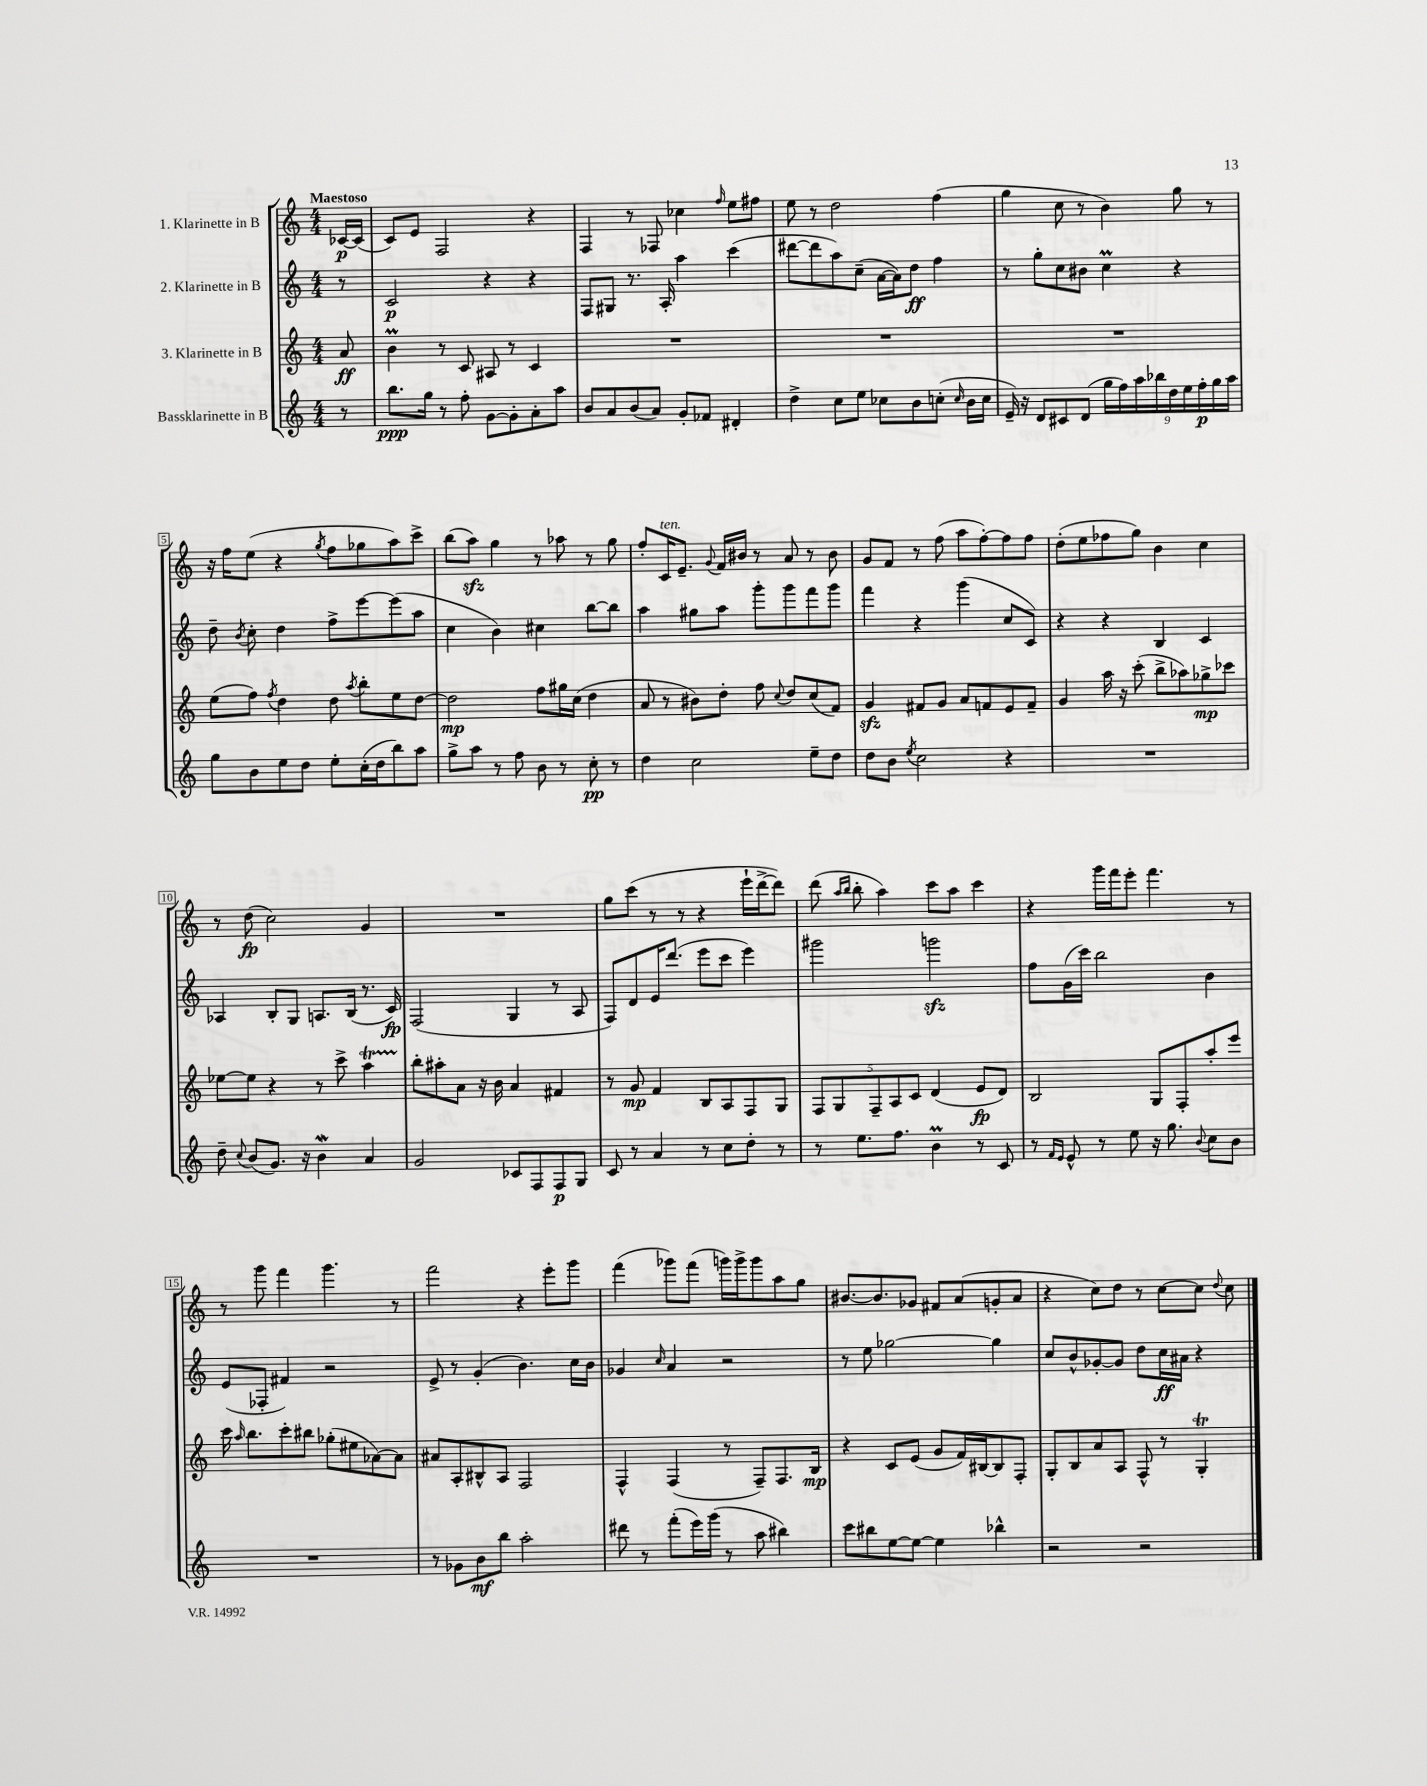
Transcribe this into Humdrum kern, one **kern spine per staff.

**kern	**dynam	**kern	**dynam	**kern	**dynam	**kern	**dynam
*part4	*part4	*part3	*part3	*part2	*part2	*part1	*part1
*staff4	*staff4	*staff3	*staff3	*staff2	*staff2	*staff1	*staff1
*I"Bassklarinette in B	*	*I"3. Klarinette in B	*	*I"2. Klarinette in B	*	*I"1. Klarinette in B	*
*clefG2	*	*clefG2	*	*clefG2	*	*clefG2	*
*k[]	*	*k[]	*	*k[]	*	*k[]	*
*M4/4	*	*M4/4	*	*M4/4	*	*M4/4	*
=	=	=	=	=	=	=	=
!	!	!	!	!	!	!LO:TX:a:B:t=Maestoso	!
8r	.	8a/	ff	8r	.	[16c-X/LL	p
.	.	.	.	.	.	(16c-/JJ]	.
=1	=1	=1	=1	=1	=1	=1	=1
8.bb\L	ppp	4bm\	.	2c/	p	8c/L)	.
.	.	.	.	.	.	8e/J	.
16gg\Jk	.	.	.	.	.	.	.
8r	.	8r	.	.	.	2F/	.
8ff'\	.	8c/	.	.	.	.	.
[8g\L	.	8A#X/	.	4r	.	.	.
8g'\]	.	8r	.	.	.	.	.
8a'\	.	4c/	.	4r	.	4r	.
8aa\J	.	.	.	.	.	.	.
=2	=2	=2	=2	=2	=2	=2	=2
8b/L	.	1r	.	8F/L	.	4F/	.
8a/	.	.	.	8G#X/J	.	.	.
(8b/	.	.	.	8.r	.	8r	.
8a/J)	.	.	.	.	.	8F-X/	.
.	.	.	.	16A'/	.	.	.
8g'/L	.	.	.	4aa\	.	4cc-X\	.
8f-X/J	.	.	.	.	.	.	.
.	.	.	.	.	.	16qqff/	.
4d#X'/	.	.	.	(4ccc\	.	8ee\L	.
.	.	.	.	.	.	8ff#X\J	.
=3	=3	=3	=3	=3	=3	=3	=3
4dd^\	.	1r	.	[8ddd#X\L	.	8ee\	.
.	.	.	.	8ddd#\]	.	8r	.
8cc\L	.	.	.	8aa\)	.	2dd\	.
8ee\J	.	.	.	(8cc~\J	.	.	.
8cc-X\L	.	.	.	[16a\LL	.	.	.
.	.	.	.	16a\J])	.	.	.
8b\	.	.	.	8dd\J	ff	.	.
(8ccn'\J	.	.	.	4ff\	.	(4ff\	.
16qqcc/	.	.	.	.	.	.	.
16b\LL	.	.	.	.	.	.	.
16cc\JJ	.	.	.	.	.	.	.
=4	=4	=4	=4	=4	=4	=4	=4
16e~/)	.	1r	.	8r	.	4gg\	.
16r	.	.	.	.	.	.	.
8d/L	.	.	.	8gg'\L	.	.	.
8c#X/	.	.	.	8cc\	.	8cc\	.
(8d/J	.	.	.	8b#X\J	.	8r	.
18gg\LL	.	.	.	4ccM\	.	4b\)	.
18ff\)	.	.	.	.	.	.	.
18aa\	.	.	.	.	.	.	.
18bb-X\	.	.	.	.	.	.	.
18dd\	.	.	.	.	.	.	.
.	.	.	.	4r	.	8gg\	.
18ee\	.	.	.	.	.	.	.
18ff'\	p	.	.	.	.	.	.
.	.	.	.	.	.	8r	.
18gg\	.	.	.	.	.	.	.
18aa\JJ	.	.	.	.	.	.	.
!!LO:LB:g=z
=5	=5	=5	=5	=5	=5	=5	=5
8gg\L	.	(8ee\L	.	8dd~\	.	16r	.
.	.	.	.	.	.	16ff\KL	.
.	.	.	.	8qb/	.	.	.
8b\	.	8ff\J)	.	8cc'\	.	(8ee\J	.
.	.	8qff/	.	.	.	.	.
8ee\	.	4dd\	.	4dd\	.	4r	.
8dd\J	.	.	.	.	.	.	.
.	.	.	.	.	.	8qgg/	.
8ee'\L	.	8dd\	.	8ff^\L	.	8ff\L	.
.	.	8qaa/	.	.	.	.	.
(16cc'\L	.	8bb'\L	.	[8eee\	.	8gg-X\	.
16dd\J	.	.	.	.	.	.	.
8bb\)	.	8ee\	.	(8eee\]	.	8aa\)	.
8aa\J	.	[8dd\J	.	8aa\J	.	8ccc^\J	.
=6	=6	=6	=6	=6	=6	=6	=6
8gg^\L	.	2dd\]	mp	4cc\	.	(8bb\L	.
8aa\J	.	.	.	.	.	8aazz\J)	.
8r	.	.	.	4b\)	.	4gg\	.
8ff\	.	.	.	.	.	.	.
8b\	.	8ff\L	.	4cc#X\	.	8r	.
8r	.	16gg#X\L	.	.	.	8aa-X\	.
.	.	(16cc\JJ	.	.	.	.	.
8cc'\	pp	4dd\	.	[8bb\L	.	8r	.
8r	.	.	.	8bb\J]	.	8gg\	.
=7	=7	=7	=7	=7	=7	=7	=7
4dd\	.	8a/	.	4aa\	.	8ff'/L	.
!	!	!	!	!	!	!LO:TX:a:i:t=ten.	!
.	.	8r	.	.	.	16c/K	.
.	.	.	.	.	.	8.e~/J	.
2cc\	.	8b#X\L)	.	8gg#X\L	.	.	.
.	.	.	.	.	.	8qqg/	.
.	.	8dd'\J	.	8aa\J	.	16f/LL	.
.	.	.	.	.	.	16b#X/JJ	.
.	.	8ff\	.	8ggg'\L	.	8r	.
.	.	8qqcc/	.	.	.	.	.
.	.	8dd/L	.	8ggg\	.	8a/	.
8ee~\L	.	(8cc/	.	8fff\	.	8r	.
8dd\J	.	8f/J)	.	8ggg\J	.	8b#\	.
=8	=8	=8	=8	=8	=8	=8	=8
8dd\L	.	4gzz/	.	4fff\	.	8g/L	.
8b\J	.	.	.	.	.	8f/J	.
8qee/	.	.	.	.	.	.	.
2cc\	.	8f#X/L	.	4r	.	8r	.
.	.	8g/J	.	.	.	(8ff\	.
.	.	8a/L	.	(4ggg\	.	8aa\L	.
.	.	8fn/	.	.	.	[8ff'\)	.
4r	.	8e/	.	8cc/L	.	8ff\]	.
.	.	8f~/J	.	8c/J)	.	8ff\J	.
=9	=9	=9	=9	=9	=9	=9	=9
1r	.	4g/	.	4r	.	(8dd'\L	.
.	.	.	.	.	.	8ee\	.
.	.	16aa\	.	4r	.	8ff-X\	.
.	.	16r	.	.	.	.	.
.	.	(8ccc'\	.	.	.	8gg\J)	.
.	.	8bb^\L	.	4B/	.	4b\	.
.	.	8aa-X\)	.	.	.	.	.
.	.	8gg-X^\	mp	4c/	.	4cc\	.
.	.	8ccc-X\J	.	.	.	.	.
!!LO:LB:g=z
=10	=10	=10	=10	=10	=10	=10	=10
8dd~\	.	[8ee-X\L	.	4A-X/	.	8r	.
8qqcc/	.	.	.	.	.	.	.
(8b/L	.	8ee-\J]	.	.	.	(8dd\	fp
8.g/J)	.	4r	.	8B'/L	.	2cc\)	.
.	.	.	.	8G/J	.	.	.
16r	.	.	.	.	.	.	.
4bW\	.	8r	.	8.An/L	.	.	.
.	.	8ccc^\	.	.	.	.	.
.	.	.	.	(16B/Jk	.	.	.
4a/	.	4aaT\	.	8.r	.	4g/	.
.	.	.	.	16c/)	fp	.	.
=11	=11	=11	=11	=11	=11	=11	=11
2g/	.	8bb'\L	.	(2F/	.	1r	.
.	.	8aa#X'\	.	.	.	.	.
.	.	8a\J	.	.	.	.	.
.	.	16r	.	.	.	.	.
.	.	16b\	.	.	.	.	.
8c-X/L	.	4a/	.	4G/	.	.	.
8F/	.	.	.	.	.	.	.
8F/	p	4f#X/	.	8r	.	.	.
8G/J	.	.	.	8A/	.	.	.
=12	=12	=12	=12	=12	=12	=12	=12
8c/	.	8r	.	8F/L)	.	8gg\L	.
8r	.	8g/	mp	8d/	.	(8ccc\J	.
4a/	.	4f/	.	16e/K	.	8r	.
.	.	.	.	(8.ddd/J	.	.	.
.	.	.	.	.	.	8r	.
8r	.	8B/L	.	8eee\L	.	4r	.
8cc\L	.	8A/	.	8ccc\J	.	.	.
8dd'\J	.	8F/	.	4eee\)	.	16eee`\LL	.
.	.	.	.	.	.	[16ddd^\J	.
8r	.	8G/J	.	.	.	8ddd\J])	.
=13	=13	=13	=13	=13	=13	=13	=13
8r	.	10F/L	.	2ggg#X\	.	(8ddd\	.
.	.	10G/	.	.	.	.	.
.	.	.	.	.	.	16qqaa/LL	.
.	.	.	.	.	.	16qqbb/JJ	.
8.ee\L	.	.	.	.	.	8bb'\	.
.	.	10F~/	.	.	.	.	.
.	.	.	.	.	.	4aa\)	.
.	.	10A/	.	.	.	.	.
8.ff\J	.	.	.	.	.	.	.
.	.	10c/J	.	.	.	.	.
4bm\	.	(4d/	.	2gggnzz\	.	8ccc\L	.
.	.	.	.	.	.	8aa\J	.
8r	.	8e/L	fp	.	.	4ccc\	.
8c/	.	8d/J)	.	.	.	.	.
=14	=14	=14	=14	=14	=14	=14	=14
8r	.	2B/	.	8ff\L	.	4r	.
16qqf/LL	.	.	.	.	.	.	.
16qqe/JJ	.	.	.	.	.	.	.
8e^^/	.	.	.	(16g\L	.	.	.
.	.	.	.	16ccc\JJ)	.	.	.
8r	.	.	.	2bb\	.	16ggg\LL	.
.	.	.	.	.	.	16fff\J	.
8ee\	.	.	.	.	.	8eee'\J	.
16r	.	8G/L	.	.	.	4.fff\	.
8.gg\	.	.	.	.	.	.	.
.	.	8F'/	.	.	.	.	.
8qqb/	.	.	.	.	.	.	.
8cc\L	.	8aa'/	.	4b\	.	.	.
8b\J	.	8eee/J	.	.	.	8r	.
!!LO:LB:g=z
=15	=15	=15	=15	=15	=15	=15	=15
1r	.	16ccc\	.	(8e/L	.	8r	.
.	.	16qqaa/	.	.	.	.	.
.	.	8.bb\L	.	.	.	.	.
.	.	.	.	8F-X'/J	.	8ggg\	.
.	.	8ccc'\	.	4f#X/)	.	4fff\	.
.	.	8bb#X\J	.	.	.	.	.
.	.	(8gg-X'\L	.	2r	.	4.ggg\	.
.	.	8ee#X\	.	.	.	.	.
.	.	[8a-X\)	.	.	.	.	.
.	.	8a-\J]	.	.	.	8r	.
=16	=16	=16	=16	=16	=16	=16	=16
8r	.	8a#X/L	.	8e^/	.	2fff\	.
8g-X\L	.	8A'/	.	8r	.	.	.
8b\	mf	8B#X^^/	.	(4g'/	.	.	.
8bb\J	.	8A/J	.	.	.	.	.
2aa'\	.	2F/	.	4.b\)	.	4r	.
.	.	.	.	.	.	8eee'\L	.
.	.	.	.	16cc\LL	.	8ggg\J	.
.	.	.	.	16b\JJ	.	.	.
=17	=17	=17	=17	=17	=17	=17	=17
8ddd#X\	.	4F^^/	.	4g-X/	.	(4fff\	.
8r	.	.	.	.	.	.	.
.	.	.	.	16qqcc/	.	.	.
(8fff'\L	.	(4F/	.	4a/	.	8ggg-X\L)	.
16eee\L)	.	.	.	.	.	(8fff\J	.
(16ggg\JJ	.	.	.	.	.	.	.
8r	.	8r	.	2r	.	16gggn\LL)	.
.	.	.	.	.	.	16ggg^\J	.
8aa\	.	8F~/L)	.	.	.	8ggg\	.
4bb#X\)	.	8.F/	.	.	.	8aa\	.
.	.	.	.	.	.	8gg\J	.
.	.	16B/Jk	mp	.	.	.	.
=18	=18	=18	=18	=18	=18	=18	=18
8ccc\L	.	4r	.	8r	.	[8.b#X/L	.
8bb#X\	.	.	.	8ee\	.	.	.
.	.	.	.	.	.	8.b#/]	.
[8ee\	.	8c/L	.	[2gg-X\	.	.	.
8ee\J_	.	(8e/J	.	.	.	8g-X/J	.
4ee\]	.	8g/L	.	.	.	8f#X/L	.
.	.	16f/L)	.	.	.	(8a/	.
.	.	[16B#X/J	.	.	.	.	.
4bb-X^^\	.	8B#/]	.	4gg-\]	.	8gn'/	.
.	.	8F'/J	.	.	.	8a/J	.
=19	=19	=19	=19	=19	=19	=19	=19
2r	.	8G'/L	.	8cc/L	.	4r	.
.	.	8B/	.	8b^^/	.	.	.
.	.	8a/	.	[8g-X'/	.	8cc\L)	.
.	.	8A/J	.	8g-/J]	.	8dd\J	.
2r	.	8F^^/	.	8dd\L	.	8r	.
.	.	8r	.	16cc\L	ff	[8cc\L	.
.	.	.	.	16a#X\JJ	.	.	.
.	.	4GT'/	.	4r	.	8cc\J]	.
.	.	.	.	.	.	8qqdd/	.
.	.	.	.	.	.	8cc\	.
==	==	==	==	==	==	==	==
*-	*-	*-	*-	*-	*-	*-	*-
